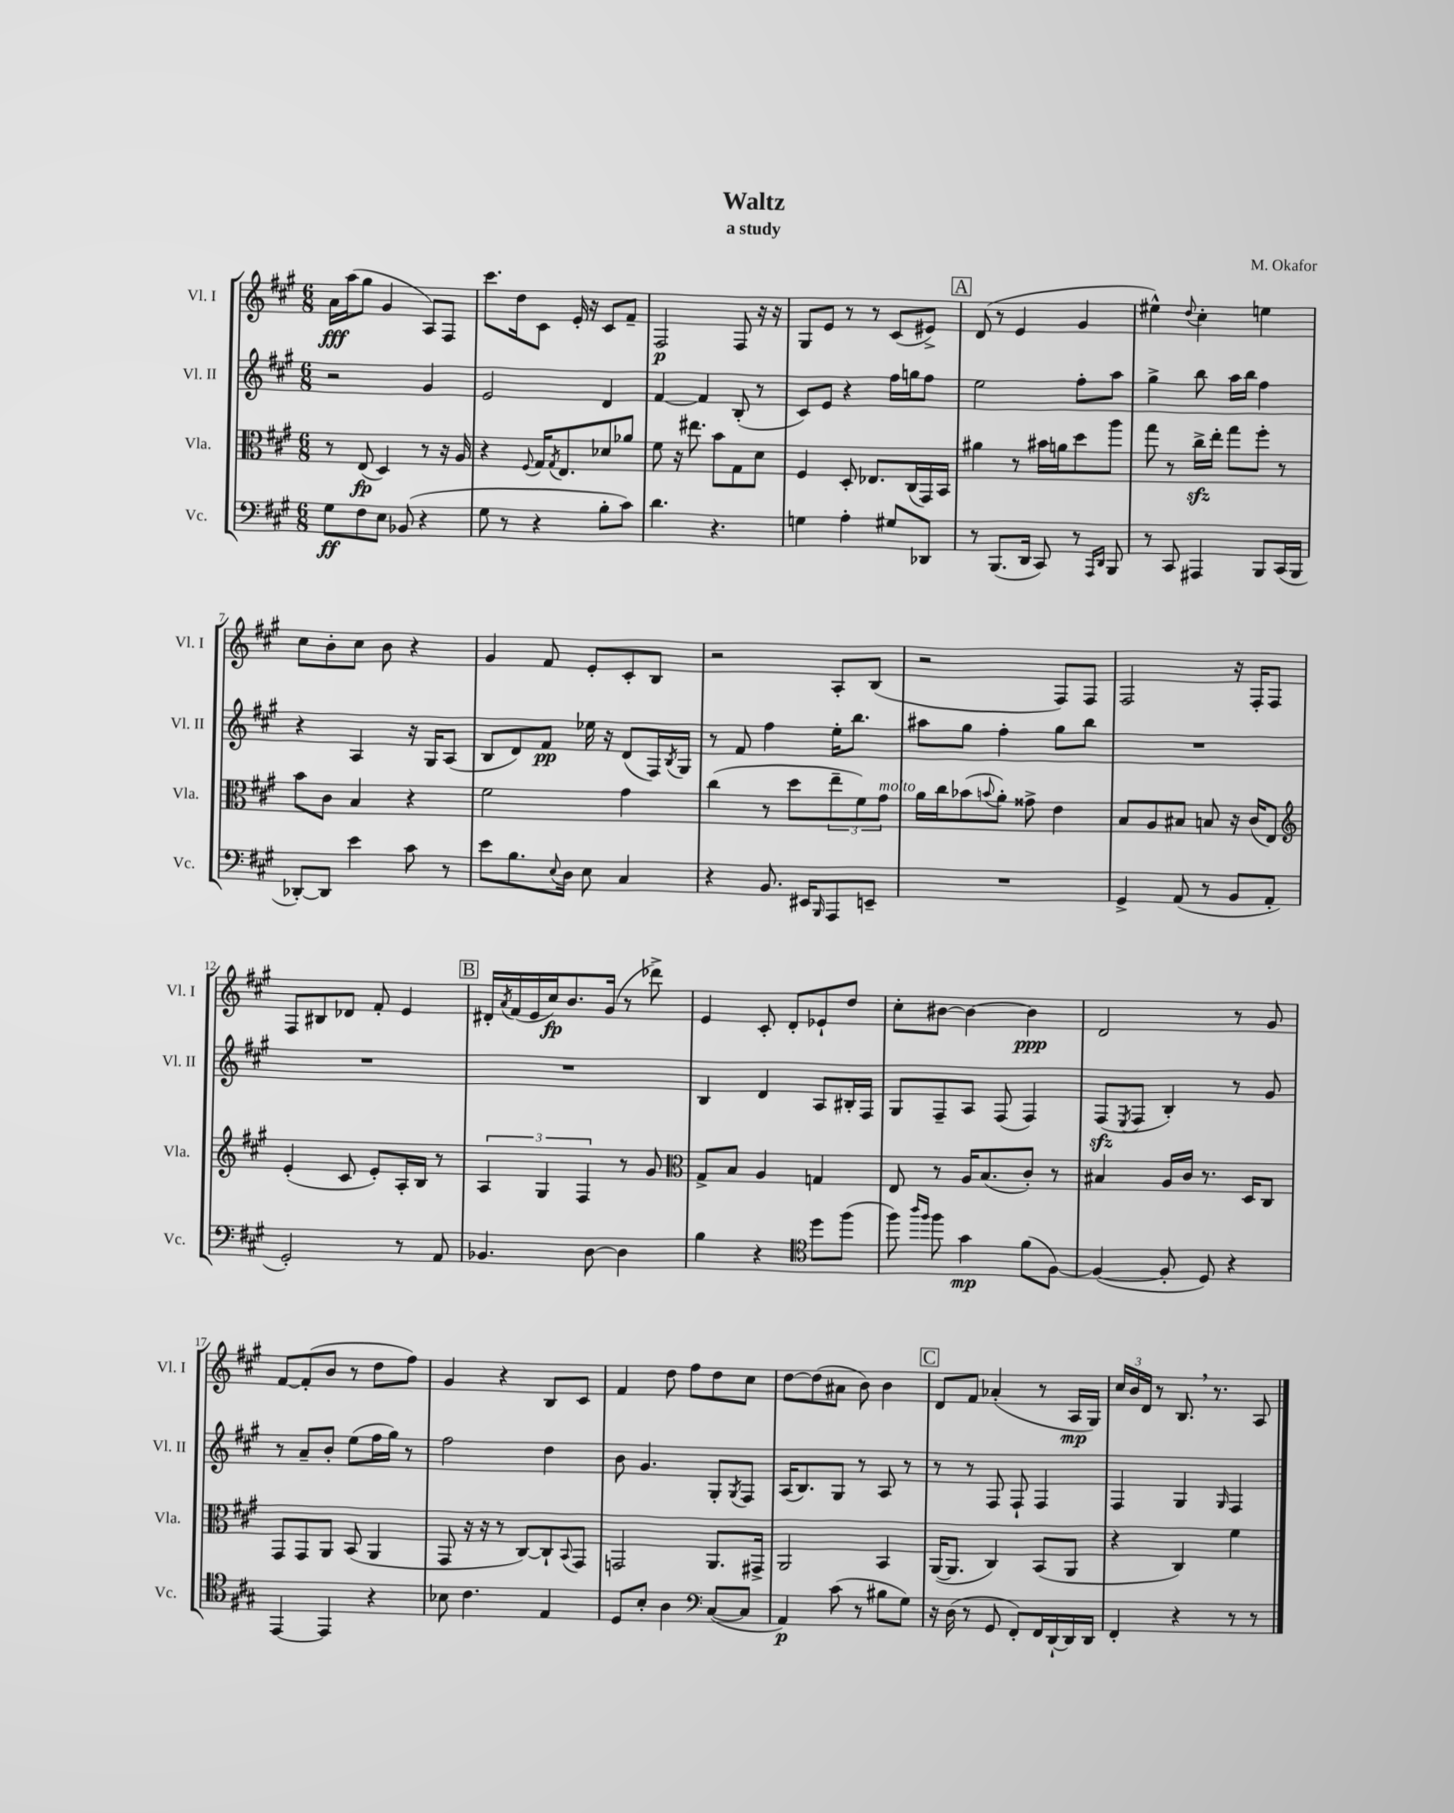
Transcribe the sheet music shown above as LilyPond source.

\header { title = "Waltz" composer = "M. Okafor" subtitle = "a study" }
<<
\new StaffGroup <<
\new Staff = "s0" \with { instrumentName = "Vl. I" shortInstrumentName = "Vl. I" } {
    \clef treble \key a \major \numericTimeSignature \time 6/8
    a'16\fff a''16( gis''8 gis'4 a8) fis8 |
    cis'''8. d''16 cis'8 e'16-. r16 cis'8 fis'8-- |
    fis2\p fis8 r16 r16 |
    gis8 e'8 r8 r8 cis'8( eis'8->) |
    \mark \markup { \box "A" } d'8( r8 e'4 gis'4 |
    eis''4-^) \appoggiatura { d''8 } cis''4-. e''4 |
    cis''8 b'8-. cis''8 b'8 r4 |
    gis'4 fis'8 e'8-. cis'8-. b8 |
    r2 a8-. b8( |
    r2 fis8) fis8 |
    fis2 r16 fis16-. fis8 |
    fis8 bis8 des'8 fis'8-. e'4 |
    \mark \markup { \box "B" } dis'16-. \acciaccatura { a'8 } fis'16( e'16 cis''16\fp) b'8. gis'16( r8 des'''8->) |
    e'4 cis'8-. d'8-. ees'8-! d''8 |
    cis''8-. bis'8~ bis'4~ bis'4\ppp |
    d'2 r8 gis'8 |
    fis'8~ fis'8-.( b'8 r8 d''8 fis''8) |
    gis'4 r4 b8 cis'8 |
    fis'4 d''8 fis''8 d''8 cis''8 |
    d''8~ d''8( ais'8 b'8) b'4 |
    \mark \markup { \box "C" } d'8 fis'8 aes'4-.( r8 a16\mp gis16) |
    \tuplet 3/2 { cis''16 b'16 d'16 } r8 b8. \breathe r8. a8 \bar "|." |
}
\new Staff = "s1" \with { instrumentName = "Vl. II" shortInstrumentName = "Vl. II" } {
    \clef treble \key a \major \numericTimeSignature \time 6/8
    r2 gis'4 |
    e'2 d'4 |
    fis'4~ fis'4 b8-.( r8 |
    cis'8) e'8 r4 fis''16 g''16 fis''8 |
    \mark \markup { \box "A" } e''2 fis''8-. a''8 |
    gis''4-> b''8 a''16 b''16 fis''4 |
    r4 a4 r16 gis16 a8( |
    b8 d'8) fis'8\pp ees''16 r16 d'8( fis16) \acciaccatura { b8 } gis16 |
    r8 fis'8 fis''4 e''16-. b''8. |
    ais''8 gis''8 fis''4-. gis''8 b''8 |
    R2. |
    R2. |
    \mark \markup { \box "B" } R2. |
    b4 d'4 a8 bis16-. fis16 |
    gis8 fis8-- a8 fis8( fis4) |
    fis8\sfz( \acciaccatura { e8 } fis8 b4-.) r8 gis'8 |
    r8 a'8-- b'8-. e''8( fis''16 gis''16) r8 |
    fis''2 d''4 |
    b'8 gis'4. gis8-. \acciaccatura { gis8 } fis8 |
    a16( b8.) gis8 r8 a8 r8 |
    \mark \markup { \box "C" } r8 r8 fis8 fis8-! fis4 |
    fis4 gis4 \grace { gis16 } fis4 \bar "|." |
}
\new Staff = "s2" \with { instrumentName = "Vla." shortInstrumentName = "Vla." } {
    \clef alto \key a \major \numericTimeSignature \time 6/8
    r8 e8\fp( d4) r8 r16 a16 |
    r4 \appoggiatura { fis8 } gis16 \acciaccatura { gis8 } e8. des'8 aes'8 |
    fis'8 r16 eis''8. b'8 gis8 d'8 |
    fis4 d8-. ees8. cis16( gis,16) b,16 |
    \mark \markup { \box "A" } ais'4 r8 bis'16 a'16 d''8 a''8 |
    gis''8 r8 cis''16->\sfz e''16-. gis''8 fis''8-. r8 |
    b'8 cis'8 b4 r4 |
    fis'2 gis'4 |
    cis''4( r8 d''8 \tuplet 3/2 { e''8-- fis'8) gis'8^\markup { \italic "molto" } } |
    a'16 cis''16 bes'8( \appoggiatura { b'8 } a'8-.) gisis'8-> e'4 |
    b8 a8 bis8 b8 r16 cis'16( e8) |
    \clef treble e'4-.( cis'8 e'8-.) a16-. b16 r8 |
    \mark \markup { \box "B" } \tuplet 3/2 { a4 gis4 fis4 } r8 gis'8 |
    \clef alto gis8-> b8 a4 g4 |
    e8 r8 a16 b8.( cis'8-.) r8 |
    bis4 a16 cis'16 r8. d16 cis8 |
    gis,8 gis,8 a,8 b,8( a,4 |
    gis,8 r16 r16 r8 cis8~) cis8-! \appoggiatura { b,8 } gis,8 |
    g,2 a,8. gis,16-> |
    a,2 b,4 |
    \mark \markup { \box "C" } a,16~( a,8. cis4) b,8( a,8 |
    r4 cis4) fis'4 \bar "|." |
}
\new Staff = "s3" \with { instrumentName = "Vc." shortInstrumentName = "Vc." } {
    \clef bass \key a \major \numericTimeSignature \time 6/8
    gis8\ff fis8 e8 bes,8( r4 |
    gis8 r8 r4 b8-. cis'8) |
    d'4. r4. |
    g4 a4-. gis8 des,8 |
    \mark \markup { \box "A" } r8 b,,8.( d,16 cis,8) r8 \grace { a,,16 d,16 } b,,8 |
    r8 cis,8 ais,,4 b,,8 cis,16( b,,16 |
    des,8~-.) des,8 e'4 cis'8 r8 |
    e'8 b8. \appoggiatura { e8 } d16 e8 cis4 |
    r4 b,8. eis,16 \grace { b,,16 } a,,8 e,8-- |
    R2. |
    gis,4-> a,8( r8 b,8 a,8-. |
    gis,2-.) r8 a,8 |
    \mark \markup { \box "B" } bes,4. d8~ d4 |
    b4 r4 \clef tenor d''8 fis''8( |
    fis''8) \grace { a''16 fis''16 } fis''8 gis'4\mp fis'8( fis8~) |
    fis4~( fis8-. d8) r4 |
    e,4~ e,4 r4 |
    bes8 cis'4. e4 |
    d8 b8-. a4 \clef bass cis8~( cis8 |
    a,4\p) cis'8( r8 bis8 gis8) |
    \mark \markup { \box "C" } r16 d16( r8 gis,8 fis,8-.) fis,16 d,16~-! d,16 d,16 |
    fis,4-. r4 r8 r8 \bar "|." |
}
>>
>>
